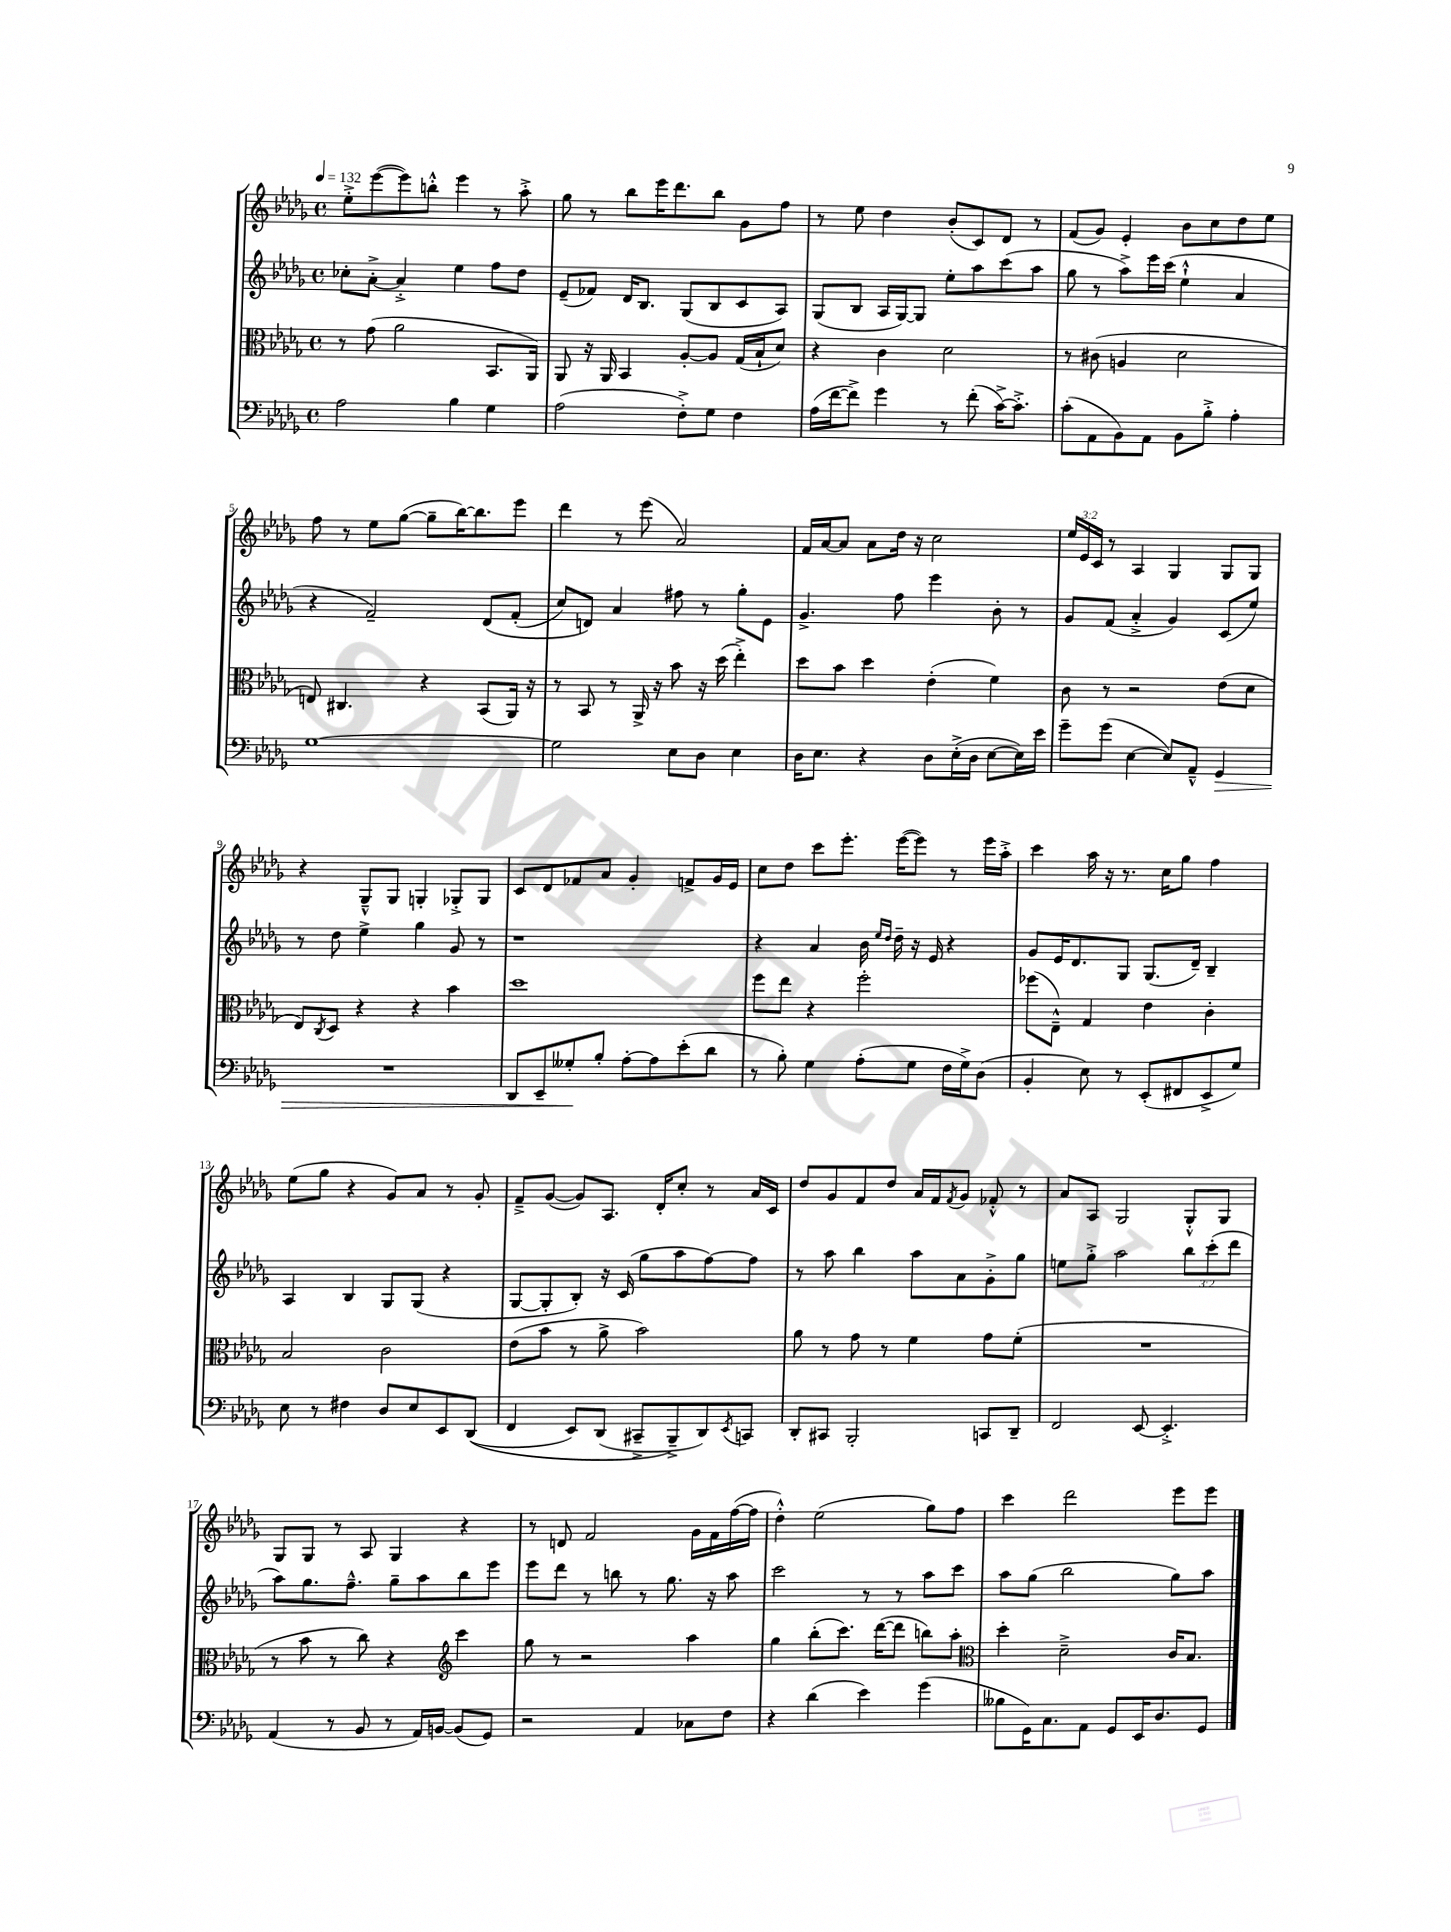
<<
\new StaffGroup <<
\new Staff = "s0" {
    \clef treble \key des \major \defaultTimeSignature \time 4/4 \override Staff.TupletNumber.text = #tuplet-number::calc-fraction-text \tempo 4 = 132
    ees''8-.-> ees'''8~( ees'''8) b''8-.-^ ees'''4 r8 aes''8-.-> |
    ges''8 r8 bes''8 ees'''16 des'''8. bes''8 ges'8 f''8 |
    r8 ees''8 des''4 bes'8-.( c'8) des'8 r8 |
    f'8( ges'8) ees'4-. bes'8 c''8 des''8 ees''8 |
    f''8 r8 ees''8 ges''8~( ges''8-- bes''16~) bes''8. ees'''8 |
    des'''4 r8 ees'''8( aes'2) |
    f'16 aes'16~ aes'8 aes'8 des''16 r16 c''2 |
    \tuplet 3/2 { ees''16 ees'16 c'16 } r8 aes4 ges4 ges8 ges8 |
    r4 ges8---^ ges8 g4-. ges8-.-> ges8 |
    c'8 des'8 fes'8 aes'8 ges'4-. f'8-> ges'16 ees'16 |
    c''8 des''8 c'''8 ees'''8.-. ees'''16~( ees'''8) r8 ees'''16 aes''16-.-> |
    c'''4 aes''16 r16 r8. c''16 ges''8 f''4 |
    ees''8( ges''8 r4 ges'8) aes'8 r8 ges'8-. |
    f'8---> ges'8~( ges'8) aes8. des'16-. c''8-. r8 aes'16 c'16 |
    des''8 ges'8 f'8 des''8 aes'16 f'16 \acciaccatura { f'8 } ges'8 fes'8-.-^ r8 |
    aes'8 aes8 ges2 ges8-.-^ ges8 |
    ges8 ges8 r8 aes8 ges4 r4 |
    r8 d'8 f'2 ges'16 f'16 f''16~( f''16 |
    des''4-.-^) ees''2( ges''8) f''8 |
    c'''4 des'''2 ees'''8 ees'''8 \bar "|." |
}
\new Staff = "s1" {
    \clef treble \key des \major \defaultTimeSignature \time 4/4 \override Staff.TupletNumber.text = #tuplet-number::calc-fraction-text
    ces''8-. aes'8~-.-> aes'4-.-> ees''4 f''8 des''8 |
    ees'8--( fes'8) des'16 bes8. ges8( bes8 c'8 aes8) |
    ges8( bes8 aes16 ges16~) ges8 ees''8-. aes''8 c'''8( aes''8 |
    ges''8 r8 aes''8->) ees'''16 c'''16( ees''4-!-^ aes'4 |
    r4 f'2--) des'8\( f'8-.( |
    c''8) d'8\) aes'4 fis''8 r8 ges''8-. ees'8 |
    ges'4.-> f''8 ees'''4 bes'8-. r8 |
    ges'8 f'8( aes'4-.-> ges'4) c'8( ees''8) |
    r8 des''8 ees''4-> ges''4 ges'8 r8 |
    r1 |
    r4 aes'4 bes'16 \grace { ees''16 des''16 } des''16-- r16 ees'16 r4 |
    ges'8 ees'16 des'8. ges8 ges8.( des'16--) bes4-- |
    aes4 bes4 ges8 ges8( r4 |
    ges8~ ges8-. bes8-.) r16 c'16( ges''8 aes''8 f''8~) f''8 |
    r8 aes''8 bes''4 aes''8 aes'8 ges'8-.-> ges''8 |
    e''8 ges''8-.-> aes''2 \tuplet 3/2 { bes''8 c'''8-.( des'''8 } |
    aes''8) ges''8. f''8.---^ ges''8-- aes''8 bes''8 ees'''8 |
    ees'''8 des'''8 r8 b''8 r8 ges''8. r16 aes''8 |
    c'''2 r8 r8 aes''8 c'''8 |
    aes''8 ges''8( bes''2 ges''8) aes''8 \bar "|." |
}
\new Staff = "s2" {
    \clef alto \key des \major \defaultTimeSignature \time 4/4
    r8 ges'8( aes'2 bes,8. aes,16) |
    aes,8 r16 aes,16 bes,4 aes8~-. aes8 ges16( bes16-! des'8) |
    r4 c'4 des'2 |
    r8 cis'8( a4 des'2 |
    e8) cis4. r4 bes,8( aes,16) r16 |
    r8 bes,8 r8 aes,16-> r16 bes'8 r16 des''16( ees''4-.->) |
    des''8 bes'8 des''4 ees'4-.( f'4) |
    c'8 r8 r2 ees'8( des'8 |
    ees8) \acciaccatura { c8 } des8 r4 r4 bes'4 |
    des''1 |
    f''8 ees''8 r4 f''2-. |
    fes''8( ees8---^) ges4 ees'4 c'4-. |
    bes2 c'2 |
    ees'8( bes'8 r8 aes'8-> bes'2) |
    aes'8 r8 ges'8 r8 f'4 ges'8 f'8-.( |
    R1 |
    r8 bes'8 r8 c''8) r4 \clef treble c'''4 |
    ges''8 r8 r2 aes''4 |
    ges''4 bes''8-.( c'''8.) des'''16~( des'''8 b''8) aes''8-. |
    \clef alto des''4-. des'2---> c'16 bes8. \bar "|." |
}
\new Staff = "s3" {
    \clef bass \key des \major \defaultTimeSignature \time 4/4
    aes2 bes4 ges4 |
    aes2( f8-.->) ges8 f4 |
    aes16( f'16~ f'8->) ges'4 r8 f'8-.( c'16~->) c'8.-.-> |
    c'8-.( aes,8 bes,8) aes,8 bes,8 bes8-.-> aes4-. |
    ges1~ |
    ges2 ees8 des8 ees4 |
    des16 ees8. r4 des8 ees16-.->( des16 ees8~ ees16) ees'16 |
    ges'8-- ges'8( ees4~ ees8) aes,8---^ ges,4\> |
    R1 |
    des,8 ees,8-- geses8-.\! bes8-. aes8~-. aes8 ees'8-.( des'8 |
    r8 bes8-.) ges4 aes8-.( ges8 f16 ges16->) des8( |
    bes,4-. ees8) r8 ees,8-.( fis,8 ees,8-> ges8) |
    ees8 r8 fis4 des8 ees8 ees,8 des,8(\( |
    f,4 ees,8) des,8( cis,8---> bes,,8--->\) des,8) \acciaccatura { ees,8 } c,8 |
    des,8-. cis,8 bes,,2-. c,8 des,8-- |
    f,2 ees,8~ ees,4.-.-> |
    aes,4( r8 bes,8 r8 aes,16) b,16~ b,8( ges,8) |
    r2 aes,4 ces8 f8 |
    r4 des'4( ees'4) ges'4( |
    beses8 ges,16) c8. aes,8 ges,8 ees,16 des8. ges,8 \bar "|." |
}
>>
>>
